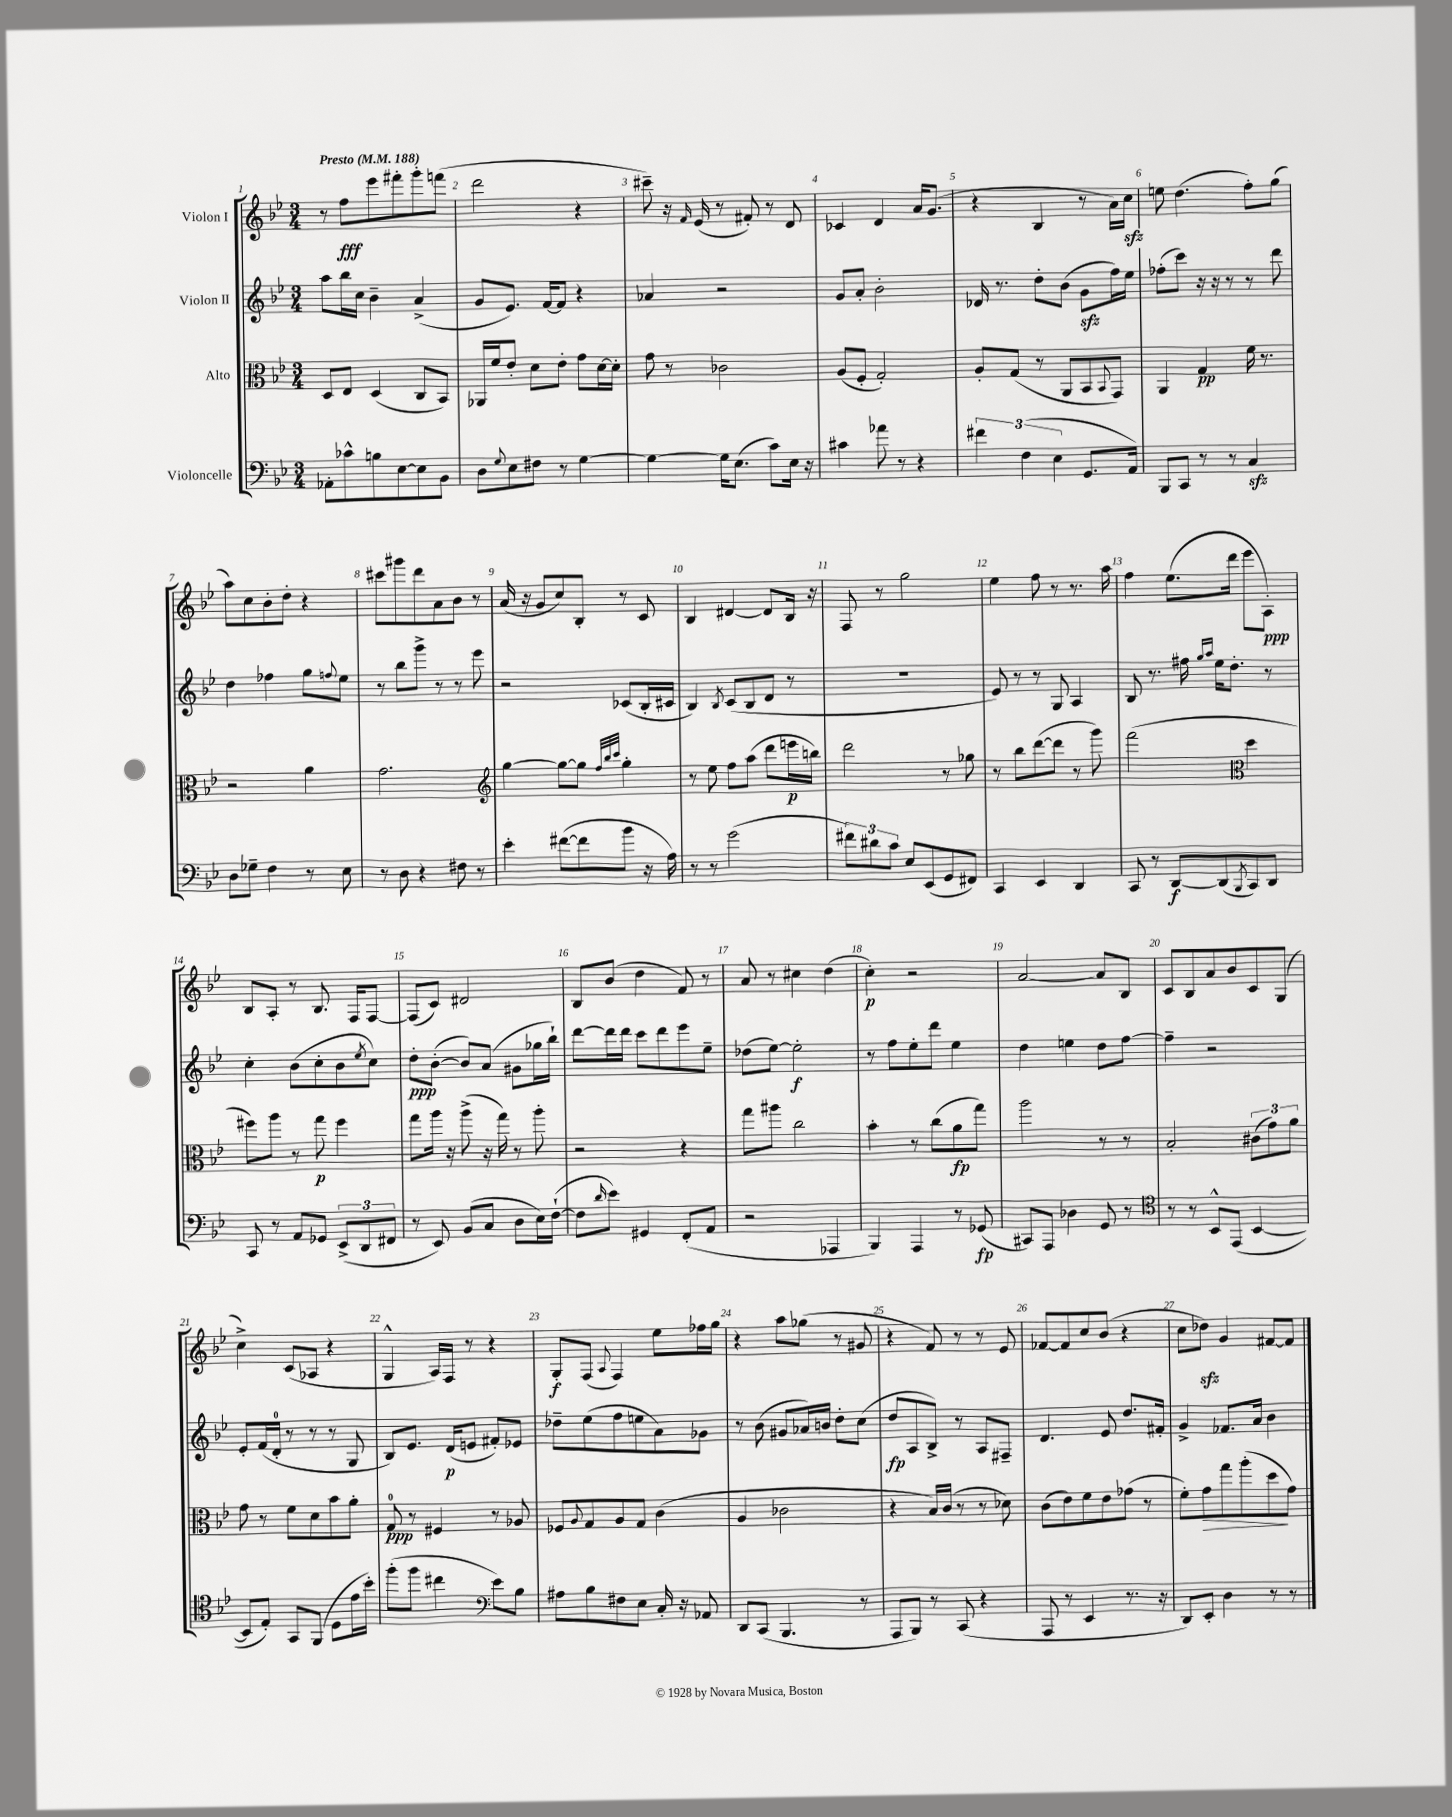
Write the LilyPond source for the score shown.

<<
\new StaffGroup <<
\new Staff = "s0" \with { instrumentName = "Violon I" } {
    \clef treble \key bes \major \numericTimeSignature \time 3/4 \tempo "Presto" 4 = 188
    r8 f''8\fff ees'''8 fis'''8-. g'''8-. f'''8( |
    d'''2 r4 |
    cis'''8--) r16 \grace { f'16 } ees'16( r8 fis'8-.) r8 d'8 |
    ces'4 d'4 a'16 g'8.( |
    r4 bes4 r8 a'16) c''16\sfz |
    e''8 d''4.( f''8-.) g''8( |
    a''8) c''8 bes'8-. d''8-. r4 |
    cis'''8 gis'''8 d'''8 a'8 bes'8 r8 |
    a'16( r16 g'8 c''8) bes8-. r8 c'8 |
    bes4 dis'4~ dis'8 bes16 r16 |
    f8 r8 g''2 |
    ees''4 f''8 r8 r8. a''16 |
    f''4 ees''8.( d'''16 ees'''8 a8-.\ppp) |
    bes8 a8-. r8 bes8. f16 f8~ |
    f8( c'8) dis'2 |
    bes8 bes'8( d''4 f'8) r8 |
    a'8 r8 cis''4 d''4( |
    c''4-.\p) r2 |
    a'2~ a'8 bes8 |
    c'8 bes8 a'8 bes'8 c'8 g8( |
    c''4->) c'8( aes8 r4 |
    g4-^ a16) f16 r8 r4 |
    g8-.\f f8( \appoggiatura { a8 } f4) ees''8 fes''16 g''16 |
    r4 a''8 ges''8( r8 gis'8 |
    r4 f'8) r8 r8 ees'8 |
    fes'8~ fes'8 c''8 bes'8( r4 |
    c''8 des''8\sfz) g'4 fis'8~ fis'8 \bar "|." |
}
\new Staff = "s1" \with { instrumentName = "Violon II" } {
    \clef treble \key bes \major \numericTimeSignature \time 3/4
    a''8 bes''16 c''16 bes'4-- a'4->( |
    g'8 ees'8.) f'16~ f'8 r4 |
    aes'4 r2 |
    g'8 a'8-. bes'2-. |
    des'16 r8. d''8-. bes'8( g'8\sfz f''16) ees''16 |
    fes''8-.( c'''8) r16 r16 r8 r8 d'''8 |
    d''4 fes''4 g''8 \appoggiatura { f''8 } ees''8 |
    r8 bes''8 g'''8-> r8 r8 ees'''8 |
    r2 ces'8( bes16-. cis'16 |
    bes4) \acciaccatura { bes8 } c'8( bes8 d'8 r8 |
    R2. |
    ees'8) r8 r8 g8 a4 |
    bes8 r8. fis''16 \grace { g''16 a''16 } ees''16 d''8.-. r8 |
    c''4-. bes'8( c''8-. bes'8 \acciaccatura { ees''8 } c''8) |
    d''8-.\ppp bes'8~-.( bes'8) a'8( gis'8 ges''16 bes''16-!) |
    d'''8~ d'''16 d'''16 c'''8 d'''8 ees'''8 ees''8-- |
    des''8( ees''8~) ees''2-.\f |
    r8 f''8 ees''8-. d'''8 ees''4 |
    d''4 e''4 d''8 f''8~ |
    f''4-- r2 |
    ees'8-. f'16( d'16-0-. r8 r8 r8 g8 |
    bes8) ees'8. d'16\p( e'8 fis'8-.) ees'8 |
    des''8-- ees''8( f''8 e''8 a'8) ges'8 |
    r8 bes'8( gis'8 aes'16) b'16 d''8-. c''8( |
    d''8\fp a8 bes8->) r8 a8 fis8-- |
    d'4. ees'8 d''8. fis'16-. |
    g'4-> fes'8. a'16 bes'4 \bar "|." |
}
\new Staff = "s2" \with { instrumentName = "Alto" } {
    \clef alto \key bes \major \numericTimeSignature \time 3/4
    d8 ees8 d4( c8 bes,8) |
    aes,16 f'16 ees'8-. d'8 ees'8-. g'8 d'16~ d'16-. |
    g'8 r8 ces'2 |
    a8( f8-. g2-.) |
    a8-. g8( r8 a,8 bes,8 \appoggiatura { bes,8 } g,8) |
    a,4 g4\pp f'16 r8. |
    r2 a'4 |
    g'2. |
    \clef treble g''4~ g''8~ g''8 \grace { f''32 bes''32 c'''32 } g''4-. |
    r8 ees''8 f''8 a''8( d'''8 e'''16\p b''16) |
    d'''2 r8 ges''8 |
    r8 bes''8 d'''8~( d'''8 r8 g'''8) |
    f'''2( \clef alto d''4 |
    fis''8) a''8 r8 g''8\p fis''4 |
    g''8 a''16 r16 a''8->( r16 g''16) r8 a''8-. |
    r2 r4 |
    g''8 ais''8 c''2 |
    bes'4-. r8 c''8( a'8\fp g''8) |
    a''2 r8 r8 |
    bes2-. \tuplet 3/2 { cis'8( g'8) a'8 } |
    g'8 r8 f'8 d'8 bes'8 a'8-. |
    g8-0\ppp r8 fis4 r8 aes8 |
    fes8 \appoggiatura { a8 } g8 a8 g8 c'4( |
    a4 ces'2 |
    r4 bes16) c'16( r8 r8 des'8) |
    c'8( ees'8) f'8 ees'8 ges'8( r8 |
    f'8-.) g'8\> g''8 a''8-.( d''8\! g'8) \bar "|." |
}
\new Staff = "s3" \with { instrumentName = "Violoncelle" } {
    \clef bass \key bes \major \numericTimeSignature \time 3/4
    aes,8-. ces'8-^ b8 ees8~ ees8 bes,8 |
    d8 \appoggiatura { g8 } ees8 fis8 r8 g4~ |
    g4~ g16 ees8.( c'8) ees16 r16 |
    cis'4 aes'8 r8 r4 |
    \tuplet 3/2 { fis'4 f4( ees4 } g,8. a,16) |
    bes,,8 c,8 r8 r8 c4\sfz |
    d8 ges8-- f4 r8 ees8 |
    r8 d8 r4 fis8 r8 |
    ees'4-. fis'8~( fis'8 bes'8 r16 a16) |
    r8 r8 g'2( |
    \tuplet 3/2 { fis'8) dis'8 c'8 } ees8 ees,8( g,8 fis,8) |
    c,4 ees,4 d,4 |
    c,8 r8 d,8~\f d,8( \acciaccatura { bes,,8 } c,8) d,8 |
    c,8 r8 a,8 ges,8 \tuplet 3/2 { ees,8->( d,8 fis,8 } |
    r8 ees,8) bes,8( c8 d8 ees16) f16~-!( |
    f8 \grace { d'16 } ees'8) gis,4 f,8-.( a,8 |
    r2 aes,,4 |
    bes,,4) a,,4 r8 ges,8\fp( |
    cis,8) a,,8 des4 g,8 r8 |
    \clef tenor r8 r8 bes,8-^ ees,8( bes,4~ |
    bes,8 ees8-.) g,8 f,8( d8 ees'16 bes'16-.) |
    f''8-.( f''8 cis''4 \clef bass ees'8) bes8 |
    ais8 bes8 fis8 ees8 c16-. r16 aes,8 |
    d,8 c,8( bes,,4. r8 |
    a,,8 bes,,8) r8 c,8( r4 |
    a,,8 r8 ees,4 r8. r16 |
    d,8) ees,8-. d4 r8 r8 \bar "|." |
}
>>
>>
\layout { \context { \Score \override BarNumber.break-visibility = ##(#f #t #t) barNumberVisibility = #all-bar-numbers-visible } }
